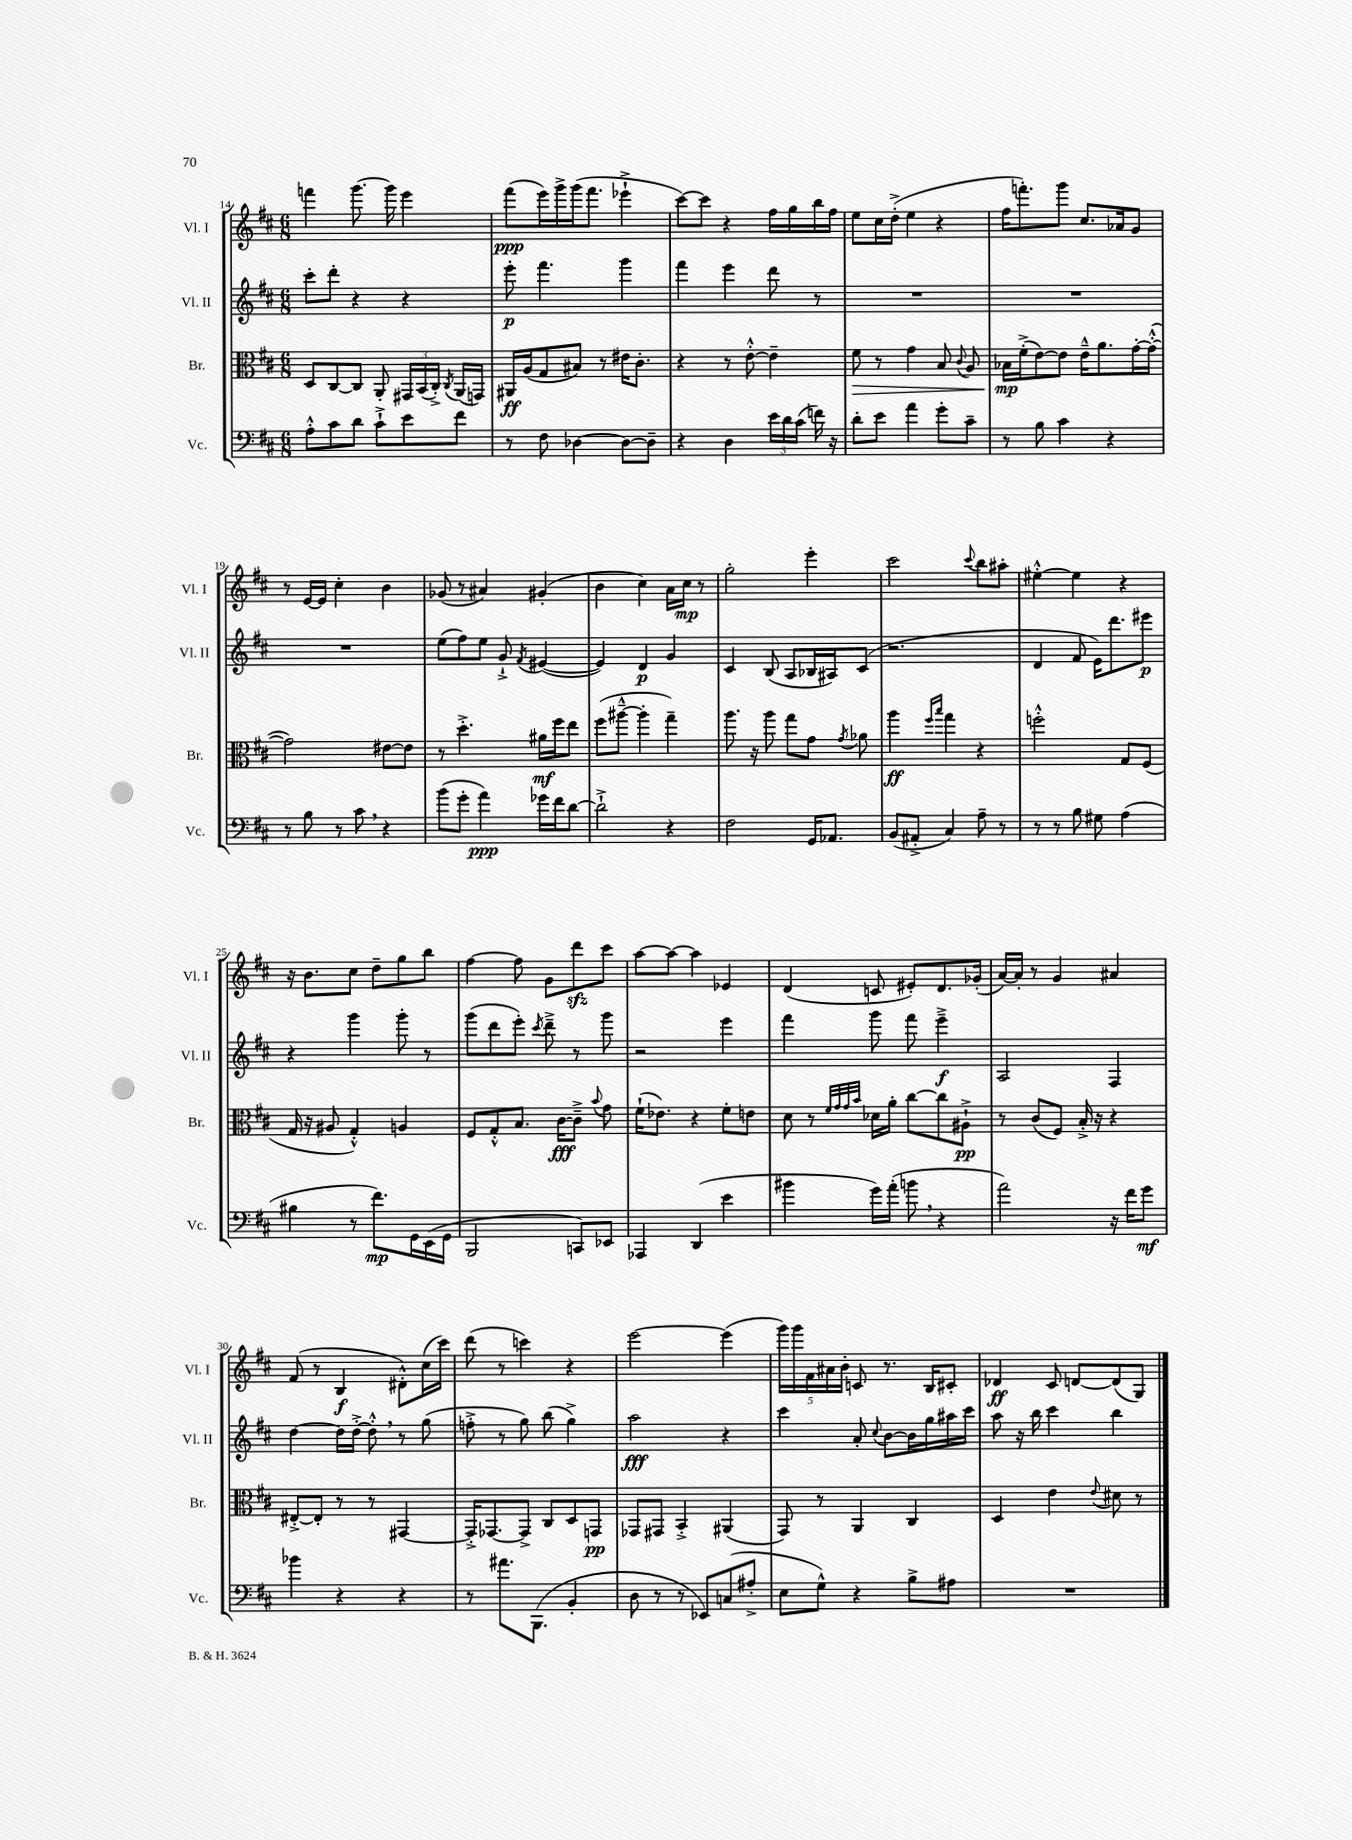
<<
\new StaffGroup <<
\new Staff = "s0" \with { instrumentName = "Vl. I" shortInstrumentName = "Vl. I" } {
    \clef treble \key d \major \numericTimeSignature \time 6/8
    \autoBeamOff f'''4 g'''8.~ g'''16 e'''4 |
    fis'''8[\ppp( e'''16) g'''16-> g'''16( fis'''8.] ees'''4-!-> |
    cis'''8[~) cis'''8] r4 fis''16[ g''16 b''16 fis''16] |
    e''8[ cis''16 d''16]-.->( e''4 r4 |
    fis''16[ f'''8.-.) g'''8] cis''8.[ aes'16 g'8] |
    r8 e'16[~ e'16] cis''4-. b'4 |
    ges'8( r8 ais'4) gis'4-.( |
    b'4 cis''4) a'16[ cis''16]\mp r8 |
    g''2-. e'''4-. |
    cis'''2 \appoggiatura { cis'''8 } b''8[ ais''8]-. |
    eis''4~-.-^ eis''4 r4 |
    r16 b'8.[ cis''8] d''8[-- g''8 b''8] |
    fis''4~ fis''8 g'8[ d'''8\sfz cis'''8] |
    a''8[~ a''8]~ a''4 ees'4 |
    d'4( c'8 eis'8[-.) d'8. ges'16]-.( |
    a'16[~) a'16]-. r8 g'4 ais'4 |
    fis'8( r8 b4\f dis'8[-.-^) cis''16( cis'''16]) |
    d'''8( r8 c'''4) r4 |
    e'''2~ e'''4( |
    \tuplet 5/4 { g'''16[) g'''16 fis'16 ais'16 b'16]-. } c'8 r8. b16[ cis'8]-. |
    des'4\ff cis'8 d'8[~ d'8( g8]) \bar "|." |
}
\new Staff = "s1" \with { instrumentName = "Vl. II" shortInstrumentName = "Vl. II" } {
    \clef treble \key d \major \numericTimeSignature \time 6/8
    \autoBeamOff cis'''8[-. d'''8]-. r4 r4 |
    e'''8-.\p fis'''4. g'''4 |
    fis'''4 e'''4 d'''8 r8 |
    R2. |
    R2. |
    R2. |
    e''8[( fis''8) e''8] g'8-!-> \acciaccatura { fis'8 } eis'4~( |
    eis'4) d'4\p g'4 |
    cis'4 b8( a8[ bes16 ais16) cis'8]( |
    r2. |
    d'4 fis'8 e'16[) d'''8. eis'''8]\p |
    r4 g'''4 g'''8-. r8 |
    g'''8[( d'''8 e'''8]-.) \acciaccatura { cis'''8 } d'''8---> r8 g'''8 |
    r2 e'''4 |
    fis'''4 g'''8 fis'''8 e'''4--->\f |
    a2 fis4 |
    d''4~ d''16[ d''16]~-.-> d''8-.-^ \breathe r8 g''8( |
    f''8-.-> r8 g''8) b''8( g''4->) |
    a''2\fff r4 |
    cis'''4 a'8-. \appoggiatura { cis''8 } b'8[~ b'16 g''16 ais''16 cis'''16] |
    a''8 r16 b''16 cis'''4 b''4 \bar "|." |
}
\new Staff = "s2" \with { instrumentName = "Br." shortInstrumentName = "Br." } {
    \clef alto \key d \major \numericTimeSignature \time 6/8
    \autoBeamOff d8[ cis8~ cis8] a,8-. \tuplet 3/2 { gis,16[ b,16( cis16]-.->) } \acciaccatura { cis8 } a,16[( g,16]) |
    ais,16[\ff a16( g8 bis8]) r8 eis'16[ cis'8.]-. |
    r4 r8 e'8~-.-^ e'4-- |
    fis'8\> r8 g'4 b8 \appoggiatura { cis'8 } a8 |
    bes16[\mp\! fis'16-.->( e'8~) e'8] e'16[---^ a'8. g'16~-. g'16]~-.-^( |
    g'2) eis'8[~ eis'8] |
    r8 d''4.-.-> ais'16[\mf fis''16 e''8] |
    fis''8[( ais''8]~---^ ais''4-. g''4--) |
    a''8. r16 a''8 g''8[ g'8] \acciaccatura { g'8 } aes'8 |
    a''4\ff \grace { fis''16[ b''16] } g''4 r4 |
    f''2-.-^ g8[ fis8]( |
    g16 r16 ais8 g4-.-^) a4 |
    fis8[ g8-.-^ b8.] cis'16[~\fff cis'8]---> \appoggiatura { b'8 } g'8 |
    fis'16[-!( ees'8.]) r4 fis'8[-. e'8] |
    d'8 r8 \grace { fis'32[ g'32 g'32 b'32] } des'16[ a'16]-. cis''8[~ cis''8 ais8]-!->\pp |
    r8 cis'8[( fis8]) b16-.-> r16 r4 |
    eis8[~-.-> eis8]-. r8 r8 gis,4~ |
    gis,16[-.-> ges,8.~ ges,8]-> cis8[ d8 g,8]\pp |
    ges,8[ gis,8] b,4-.-> ais,4( |
    g,8) r8 a,4 cis4 |
    d4 e'4 \appoggiatura { e'8 } dis'8 r8 \bar "|." |
}
\new Staff = "s3" \with { instrumentName = "Vc." shortInstrumentName = "Vc." } {
    \clef bass \key d \major \numericTimeSignature \time 6/8
    \autoBeamOff a8[-.-^ cis'8 d'8] cis'8[-!-> e'8 fis'8] |
    r8 fis8 des4~ des8[~ des8]-- |
    r4 d4 \tuplet 3/2 { e'16[ d'16 cis'16]( } f'16) r16 |
    d'8[-. e'8] a'4 g'8[-. cis'8]-- |
    r8 b8 cis'4 r4 |
    r8 b8 r8 cis'8 \breathe r4 |
    b'8[( g'8]-. a'4\ppp) ges'16[ fis'16 d'8]~ |
    d'2-!-> r4 |
    fis2 g,16[ aes,8.] |
    b,8[( ais,8]-.-> cis4) a8-- r8 |
    r8 r8 b8 gis8 a4( |
    bis4 r8 fis'8.[\mp) g,16 e,16( g,16] |
    b,,2 c,8[) ees,8] |
    aes,,4 d,4( e'4 |
    bis'4 g'16[) a'16]-.( b'8 \breathe r4 |
    a'2) r16 fis'16[ g'8]\mf |
    bes'4 r4 r4 |
    r8 ais'8.[ b,,8.]( b,4-. |
    d8 r8 r8 ees,8[) c8( ais8]-.-> |
    e8[ g8]-^) r4 b8[-> ais8] |
    R2. \bar "|." |
}
>>
>>
\layout { \context { \Score currentBarNumber = #14 } }
